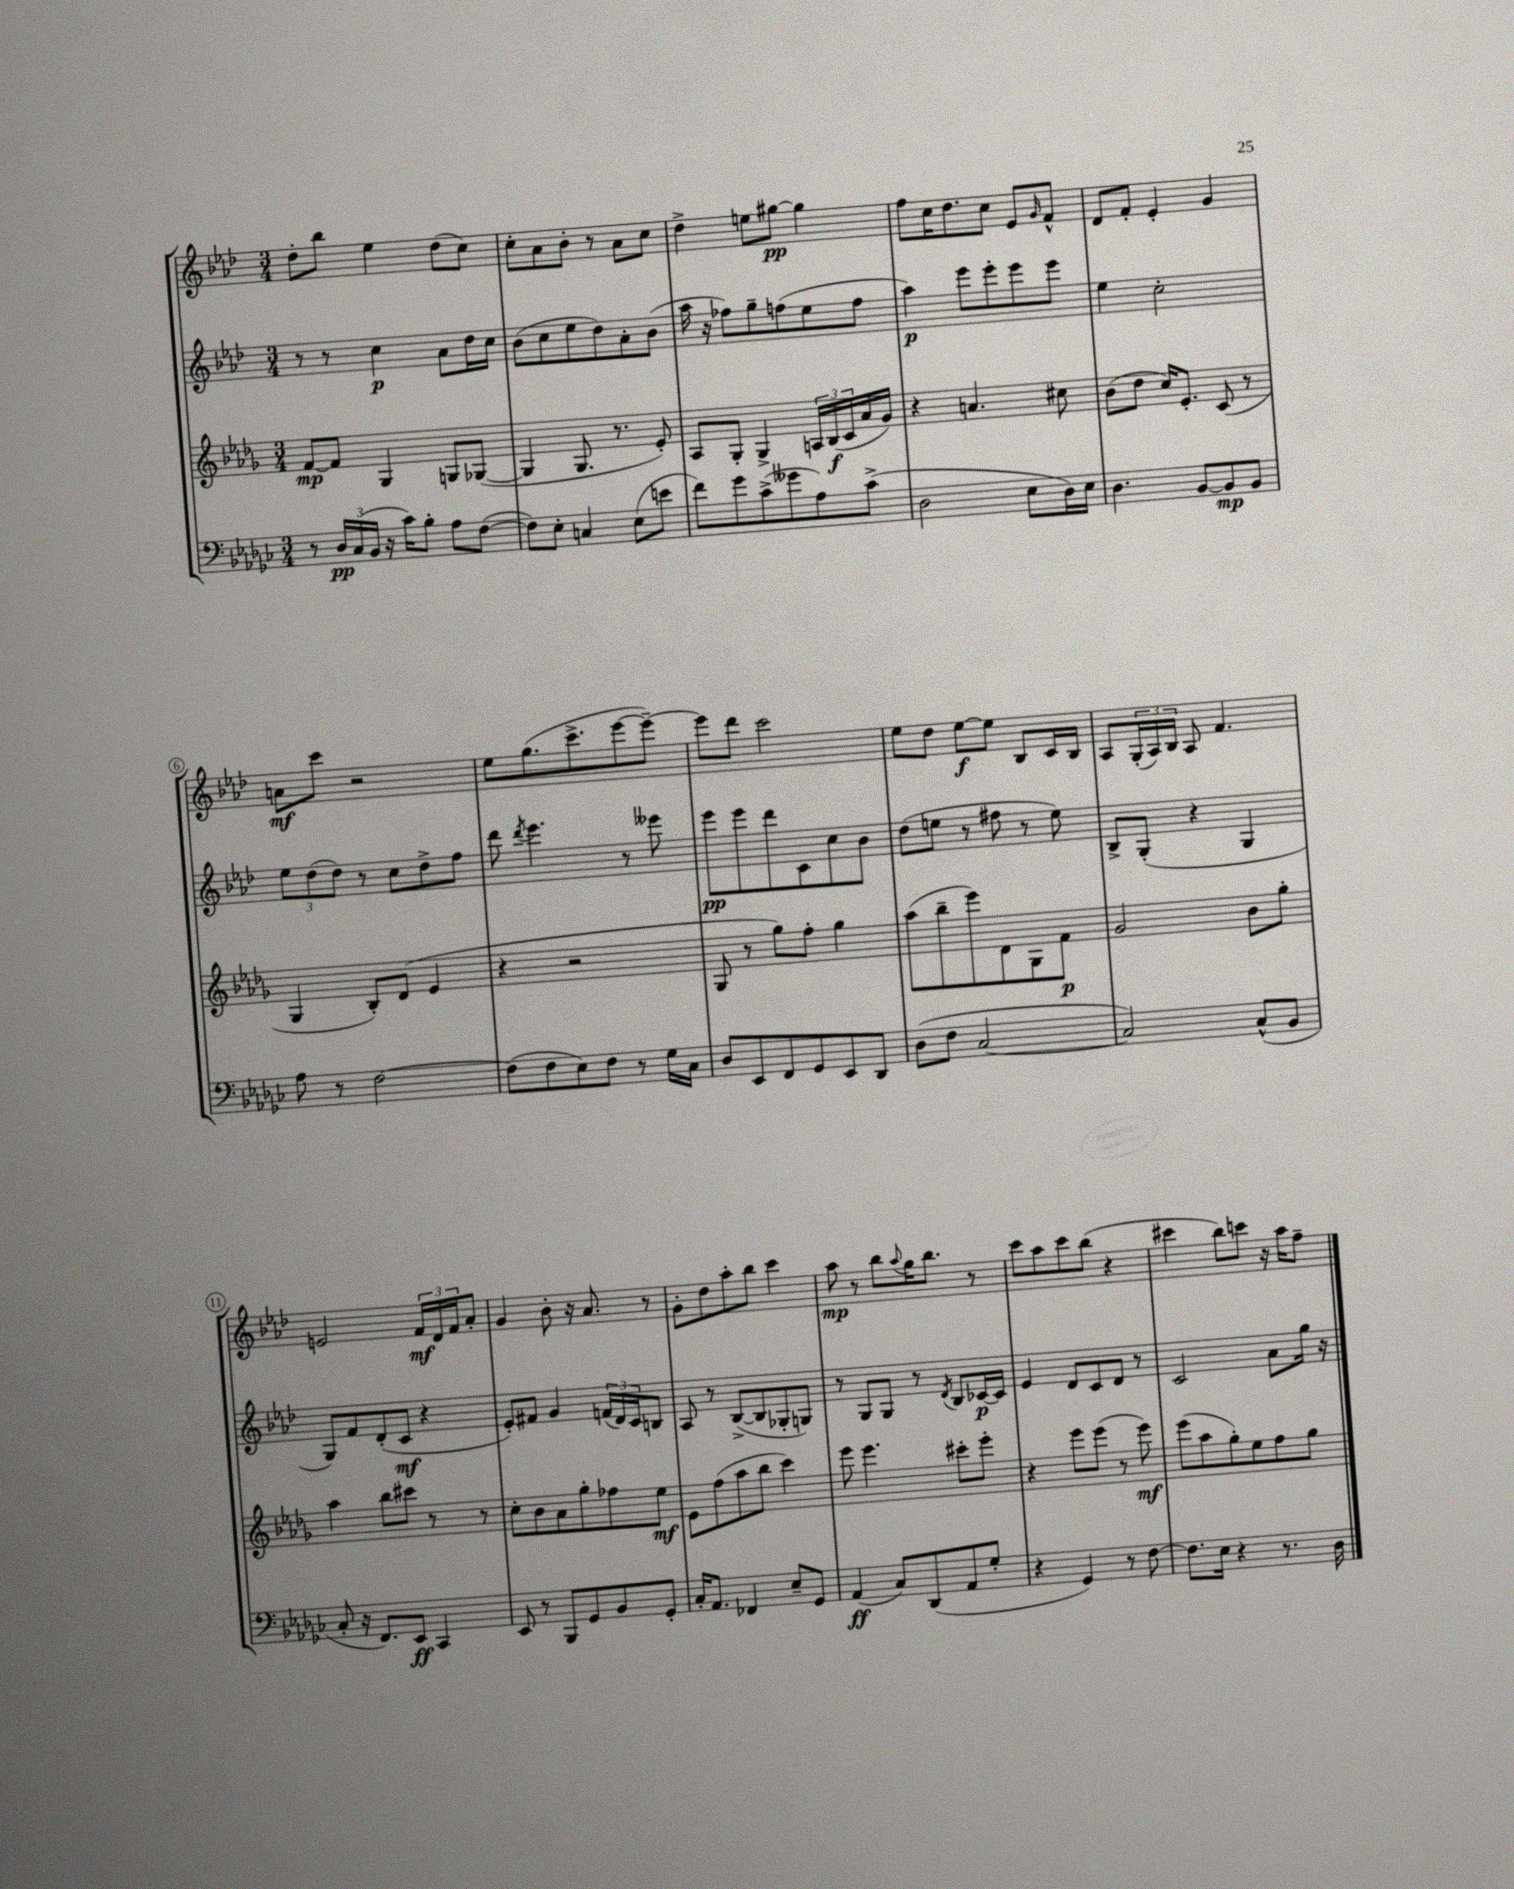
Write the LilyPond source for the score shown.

<<
\new StaffGroup <<
\new Staff = "s0" {
    \clef treble \key aes \major \numericTimeSignature \time 3/4
    des''8-. bes''8 ees''4 des''8( c''8) |
    c''8-. aes'8 bes'8-. r8 aes'8 c''8 |
    des''4-> e''8 gis''8~\pp gis''4 |
    f''8 c''16 des''8. c''8 ees'8 \grace { g'16 } f'8-^ |
    des'8 f'8-. ees'4-. g'4 |
    a'8\mf c'''8 r2 |
    ees''8 g''8.( c'''8.-> ees'''8~ ees'''8~--) |
    ees'''8 des'''8 c'''2 |
    ees''8 des''8 ees''8~\f ees''8 bes8 c'16 bes16 |
    aes8 \tuplet 3/2 { g16-.( aes16) bes16 } aes8 f'4. |
    e'2 \tuplet 3/2 { f'16\mf des'16 f'16 } aes'8-. |
    g'4 bes'8-. r16 aes'8. r8 |
    g'8-. des''8 aes''8-. bes''8 c'''4 |
    aes''8\mp r8 bes''8 \appoggiatura { aes''8 } g''16 bes''8. r8 |
    c'''8 aes''8 c'''8 bes''8( r4 |
    cis'''4 bes''8) c'''8 r16 aes''16 f''8-- \bar "|." |
}
\new Staff = "s1" {
    \clef treble \key aes \major \numericTimeSignature \time 3/4
    r8 r8 c''4\p aes'8 des''16 c''16 |
    bes'8( c''8 ees''8 des''8) aes'8-. bes'8( |
    aes''16 r16 fes''8) g''8-- f''8( ees''8 f''8 |
    aes''4\p) ees'''8 ees'''8-. ees'''8 ees'''8 |
    ees''4 c''2-. |
    \tuplet 3/2 { ees''8 des''8( des''8) } r8 c''8 des''8-> f''8 |
    des'''8 \acciaccatura { des'''8 } ees'''4. r8 eeses'''8 |
    ees'''8\pp ees'''8 des'''8 c'8 c''8 bes'8 |
    des''8( e''8 r8 fis''8 r8 e''8) |
    bes8-> g8-.( r4 g4 |
    g8) f'8 des'8-.( c'8\mf r4 |
    ees'8-.) fis'8 g'4 \tuplet 3/2 { f'16( des'16) c'16 } b8 |
    aes8 r8 bes8~->( bes8 ges8-. g8) |
    r8 g8 g8 r8 \acciaccatura { des'8 } bes8 ces'16~\p ces'16 |
    ees'4 des'8 c'8 des'8 r8 |
    c'2 aes'8 g''16 r16 \bar "|." |
}
\new Staff = "s2" {
    \clef treble \key des \major \numericTimeSignature \time 3/4
    f'8~\mp f'8 ges4 g8 ges8~( |
    ges4 ges8. r8. ees'8-.) |
    aes8 ges8-. ges4-> \tuplet 3/2 { a16 bes16\f( c'16 } aes'16 ges'16) |
    r4 a'4. cis''8 |
    bes'8( des''8 c''16) ees'8.-. c'8( r8 |
    ges4 bes8-.) des'8( ees'4 |
    r4 r2 |
    ges8 r8 ges''8) f''8-. ges''4 |
    aes''8( bes''8-- ees'''8) des'8 ges8 f'8\p |
    ges'2 bes'8 ges''8-. |
    aes''4 bes''8 cis'''8 r8 r8 |
    c''8-. bes'8 aes'8 ges''8-. fes''8 ees''8\mf |
    ees'8 f''8( aes''8 bes''8 c'''4) |
    ees'''8 ees'''4. cis'''8-. ees'''8-. |
    r4 ees'''8 ees'''8( r8 ees'''8\mf) |
    ees'''8( aes''8 ges''8-.) ees''8 f''8 ges''8 \bar "|." |
}
\new Staff = "s3" {
    \clef bass \key ges \major \numericTimeSignature \time 3/4
    r8 \tuplet 3/2 { des16\pp ces16( bes,16 } r16 ces'16) bes8-. aes8 f8~( |
    f8) ees8-. c4 ees8( e'8 |
    f'8) ges'8 ces'8->( geses'8 aes8) ces'8->( |
    des2 ees8 des16) ees16 |
    des4. bes,8~ bes,8\mp bes,8 |
    aes8 r8 f2~ |
    f8( f8 ees8) f8 r8 ges16 ces16 |
    des8 ees,8 f,8 ges,8 ees,8 des,8 |
    des8( f8 ces2~ |
    ces2) ces8-^( bes,8 |
    ces8-. r16 f,8.) ees,8\ff ces,4 |
    ees,8 r8 bes,,8 ges,8 bes,8 ges,8-. |
    ces16-. aes,8. fes,4 ees8-- ges,8 |
    aes,4\ff( ces8) des,8( aes,8 ges8-. |
    r4 ges,4) r8 f8~ |
    f8. ees16 r4 r8. des16 \bar "|." |
}
>>
>>
\layout { \context { \Score \override BarNumber.stencil = #(make-stencil-circler 0.1 0.3 ly:text-interface::print) } }
